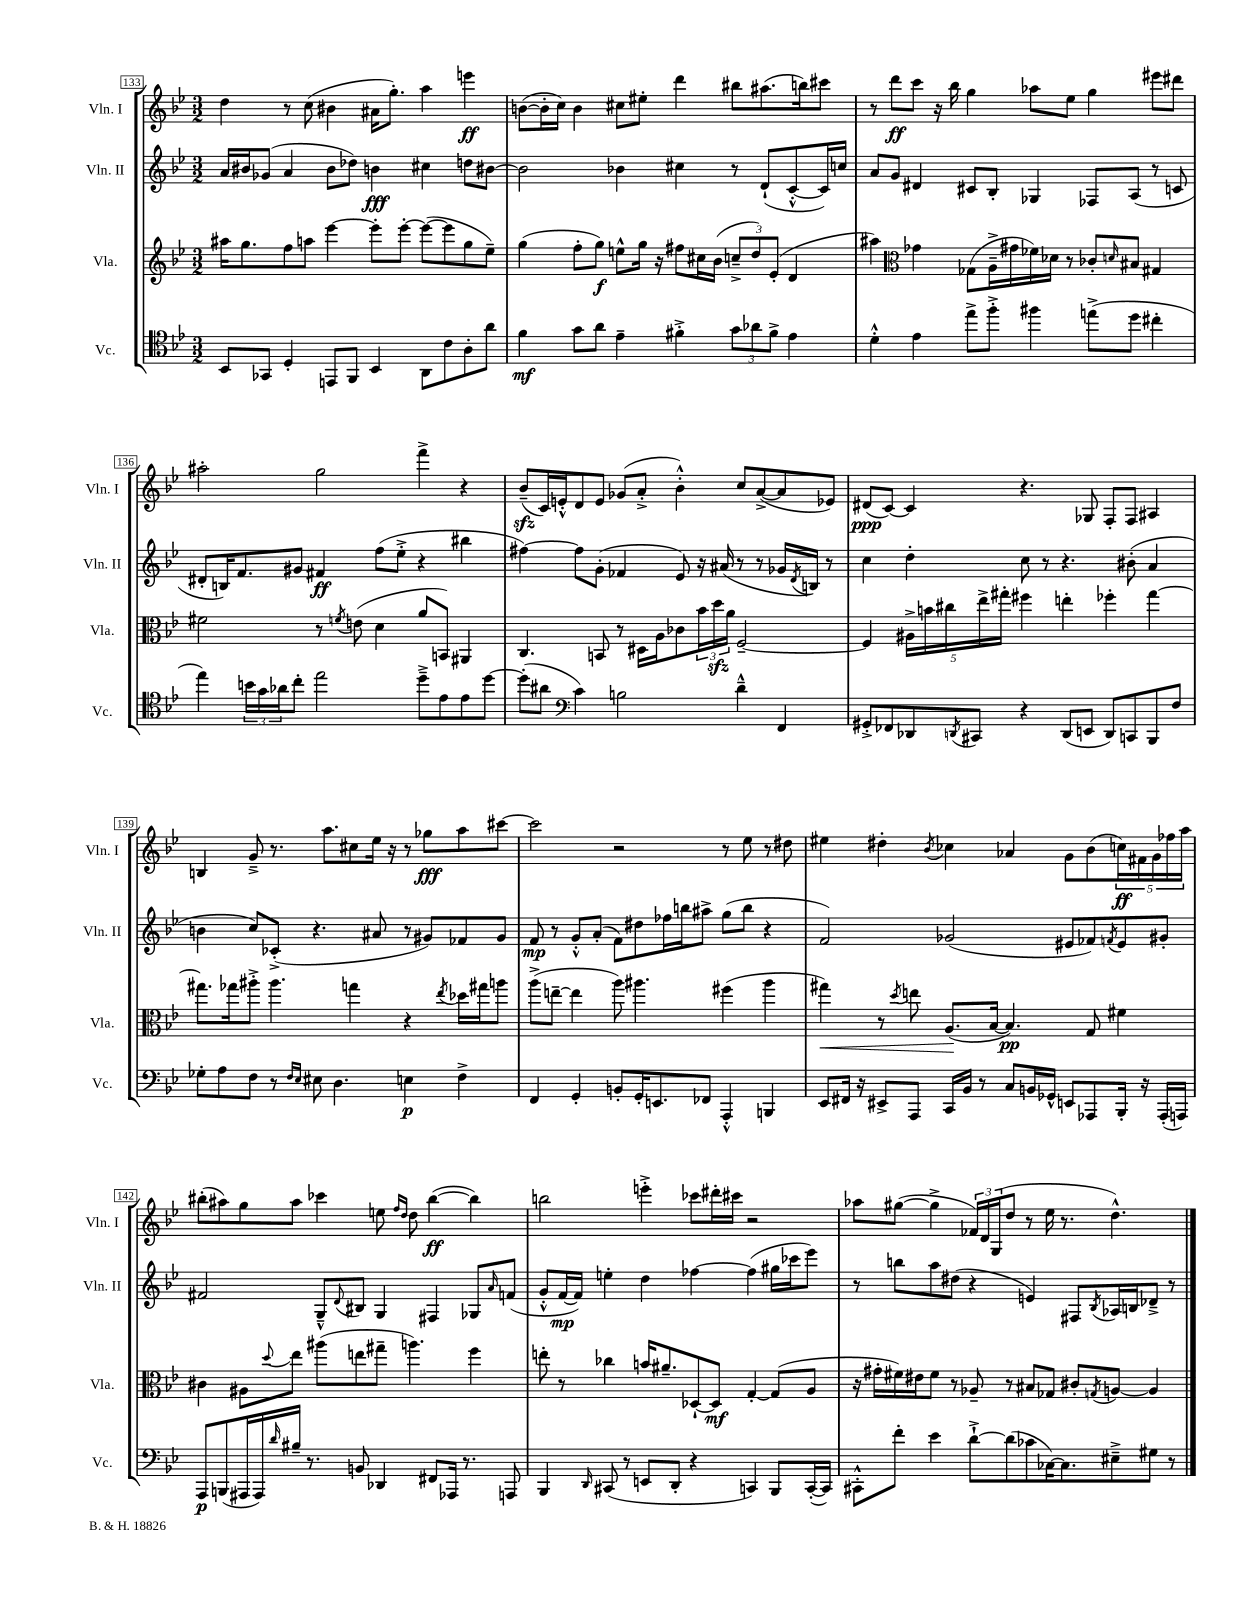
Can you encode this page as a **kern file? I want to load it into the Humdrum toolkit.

**kern	**dynam	**kern	**dynam	**kern	**dynam	**kern	**dynam
*part4	*part4	*part3	*part3	*part2	*part2	*part1	*part1
*staff4	*staff4	*staff3	*staff3	*staff2	*staff2	*staff1	*staff1
*I"Vc.	*	*I"Vla.	*	*I"Vln. II	*	*I"Vln. I	*
*I'Vc.	*	*I'Vla.	*	*I'Vln. II	*	*I'Vln. I	*
*clefC4	*	*clefG2	*	*clefG2	*	*clefG2	*
*k[b-e-]	*	*k[b-e-]	*	*k[b-e-]	*	*k[b-e-]	*
*M3/2	*	*M3/2	*	*M3/2	*	*M3/2	*
=133	=133	=133	=133	=133	=133	=133	=133
8BB-/L	.	16aa#X\KL	.	16a/LL	.	4dd\	.
.	.	8.gg\	.	16b#X/J	.	.	.
8GG-X/J	.	.	.	(8g-X/J	.	.	.
4D'/	.	8ff\	.	4a/	.	8r	.
.	.	8aan\J	.	.	.	(8cc\	.
8EEn/L	.	[4eee-\	.	8b#\L	.	4b#X\	.
8FF/J	.	.	.	8dd-X\J)	.	.	.
4BB-/	.	8eee-'\L]	.	4bn\	fff	16a#X\KL	.
.	.	.	.	.	.	8.gg'\J)	.
.	.	[8eee-'\J	.	.	.	.	.
8AA\L	.	(8eee-\L_	.	4cc#X\	.	4aa\	.
8c\	.	8eee-\]	.	.	.	.	.
8A'\	.	8gg\	.	8ddn\L	.	4eeen\	ff
8a\J	.	8ee-~\J)	.	[8b#X\J	.	.	.
=134	=134	=134	=134	=134	=134	=134	=134
4f\	mf	(4gg\	.	2b#\]	.	([8bn\L	.
.	.	.	.	.	.	16b'\L]	.
.	.	.	.	.	.	16cc\JJ)	.
8g\L	.	8ff'\L	.	.	.	4b\	.
8a\J	.	8gg\J)	f	.	.	.	.
4e-~\	.	8een^^\L	.	4b-X\	.	8cc#X\L	.
.	.	16gg\Jk	.	.	.	8ee#X'\J	.
.	.	16r	.	.	.	.	.
4f#X'^\	.	8ff#X\L	.	4cc#X\	.	4ddd\	.
.	.	16cc#X\L	.	.	.	.	.
.	.	(16b-\JJ	.	.	.	.	.
12g\L	.	12ccn~^/L	.	8r	.	8bb#X\L	.
12a-X\	.	12dd/)	.	.	.	.	.
.	.	.	.	(8d`/L	.	(8.aa#X\	.
12f#^\J	.	(12e-'/J	.	.	.	.	.
4e-\	.	4d/	.	[8c'^^/	.	.	.
.	.	.	.	.	.	16bbn\k)	.
.	.	.	.	16c/L])	.	8ccc#X\J	.
.	.	.	.	16ccn/JJ	.	.	.
=135	=135	=135	=135	=135	=135	=135	=135
4d'^^\	.	4aa#X\)	.	8a/L	.	8r	.
.	.	.	.	8g/J	.	8ddd\L	ff
*	*	*clefC3	*	*	*	*	*
4e-\	.	4g-X\	.	4d#X/	.	8ccc\J	.
.	.	.	.	.	.	16r	.
.	.	.	.	.	.	16bb-\	.
8ee-^\L	.	(8G-X\L	.	8c#X/L	.	4gg\	.
8ff'^\J	.	16A~^\L	.	8B-'/J	.	.	.
.	.	16g#X\	.	.	.	.	.
4ff#X\	.	16f-X\)	.	4G-X/	.	8aa-X\L	.
.	.	16d-X\JJ	.	.	.	.	.
.	.	8r	.	.	.	8ee-\J	.
(8een^\L	.	8c-X'/L	.	8F-X/L	.	4gg\	.
.	.	16qqdn/	.	.	.	.	.
8dd\J	.	8B#X/J	.	(8A/J	.	.	.
4cc#X'\	.	4G#X/	.	8r	.	8eee#X\L	.
.	.	.	.	8cn/	.	8ddd#X\J	.
!!LO:LB:g=z
=136	=136	=136	=136	=136	=136	=136	=136
4ee-\)	.	2f#X\	.	8d#X'/L	.	2aa#X'\	.
.	.	.	.	16Bn/K)	.	.	.
.	.	.	.	8.f/	.	.	.
24bn\LL	.	.	.	.	.	.	.
24g\	.	.	.	.	.	.	.
24a-X\J	.	.	.	.	.	.	.
8cc'\J	.	.	.	8g#X/J	.	.	.
2ee-\	.	8r	.	4f#X/	ff	2gg\	.
.	.	8qfn/	.	.	.	.	.
.	.	(8en\	.	.	.	.	.
.	.	4d\	.	(8ff\L	.	.	.
.	.	.	.	8ee-'^\J	.	.	.
8dd~^\L	.	8a/L	.	4r	.	4fff^\	.
8e-\	.	8BBn/J)	.	.	.	.	.
8e-\	.	4AA#X/	.	4bb#X\	.	4r	.
[8dd\J	.	.	.	.	.	.	.
=137	=137	=137	=137	=137	=137	=137	=137
(8dd'\L]	.	4.C/	.	[4ff#X\)	.	(8b-zz~/L	.
8a#X\J	.	.	.	.	.	16c/L)	.
.	.	.	.	.	.	16en'^^/J	.
*clefF4	*	*	*	*	*	*	*
4c\)	.	.	.	8ff#\L]	.	8d/	.
.	.	8BBn/	.	(8g'\J	.	8e/J	.
2Bn\	.	8r	.	4f-X/	.	(8g-X/L	.
.	.	16D#X\LL	.	.	.	8a'^/J	.
.	.	16A\J	.	.	.	.	.
.	.	8c-X\	.	8e-/)	.	4b-'^^\)	.
.	.	24b-\L	.	16r	.	.	.
.	.	24ddzz\	.	.	.	.	.
.	.	.	.	(16a#X/	.	.	.
.	.	24a\JJ	.	.	.	.	.
4d~^^\	.	[2F~/	.	8r	.	8cc/L	.
.	.	.	.	8r	.	([8a^/	.
4FF/	.	.	.	16g-X/LL	.	8a/]	.
.	.	.	.	8qd/	.	.	.
.	.	.	.	16Bn/JJ)	.	.	.
.	.	.	.	8r	.	8e-X/J)	.
=138	=138	=138	=138	=138	=138	=138	=138
8GG#X'^/L	.	4F/]	.	4cc\	.	(8d#X/L	ppp
8FF-X/	.	.	.	.	.	[8c/J)	.
8DD-X/	.	20A#X^\LL	.	4dd'\	.	4c/]	.
.	.	20bn\	.	.	.	.	.
.	.	20cc#X\	.	.	.	.	.
8qDDn/	.	.	.	.	.	.	.
8CC#X/J	.	.	.	.	.	.	.
.	.	20ee-^\	.	.	.	.	.
.	.	20gg#X'\JJ	.	.	.	.	.
4r	.	4ff#X\	.	8cc\	.	4.r	.
.	.	.	.	8r	.	.	.
(8DD/L	.	4een'\	.	4.r	.	.	.
8EEn/J	.	.	.	.	.	8G-X/	.
8DD/L)	.	4ff-X'\	.	.	.	8F'/L	.
8CCn/	.	.	.	(8b#X'\	.	8F/J	.
8BBB-/	.	[4gg#\	.	4a/	.	4A#X/	.
8F/J	.	.	.	.	.	.	.
!!LO:LB:g=z
=139	=139	=139	=139	=139	=139	=139	=139
8G-X'\L	.	8.gg#X\L]	.	4bn\	.	4Bn/	.
8A\	.	.	.	.	.	.	.
.	.	16gg-X\k	.	.	.	.	.
8F\J	.	8aa#X'^\J	.	8cc/L)	.	8g~^/	.
8r	.	4.aa#\	.	(8c-X'^/J	.	8.r	.
16qqF/LL	.	.	.	.	.	.	.
16qqE-/JJ	.	.	.	.	.	.	.
8E#X\	.	.	.	4.r	.	.	.
.	.	.	.	.	.	8.aa\L	.
4.D\	.	.	.	.	.	.	.
.	.	4ggn\	.	.	.	8cc#X\	.
.	.	.	.	8a#X/	.	16ee-\Jk	.
.	.	.	.	.	.	16r	.
4En\	p	4r	.	8r	.	8r	.
.	.	.	.	8g#X/L)	.	8gg-X\L	fff
.	.	8qee-/	.	.	.	.	.
4F^\	.	16dd-X\LL	.	8f-X/	.	8aa\	.
.	.	16gg#X\J	.	.	.	.	.
.	.	8aan\J	.	8g#/J	.	[8ccc#X\J	.
=140	=140	=140	=140	=140	=140	=140	=140
4FF/	.	(8aa^\L	.	8f/	mp	2ccc#\]	.
.	.	[8een~\J	.	8r	.	.	.
4GG'/	.	4ee\]	.	8g'^^/L	.	.	.
.	.	.	.	(8a'/J	.	.	.
8BBn'/L	.	8aa\)	.	8f\L)	.	2r	.
16GG'/K	.	4.aa#X\	.	8dd#X\	.	.	.
8.EEn/	.	.	.	.	.	.	.
.	.	.	.	16ff-X\L	.	.	.
.	.	.	.	16bbn\J	.	.	.
8FF-X/J	.	.	.	8aa#X^\J	.	.	.
4AAA'^^/	.	(4ff#X\	.	(8gg\L	.	8r	.
.	.	.	.	8bb\J	.	8ee-\	.
4BBBn/	.	4aa#\	.	4r	.	8r	.
.	.	.	.	.	.	8dd#X\	.
=141	=141	=141	=141	=141	=141	=141	=141
!	!	!	!LO:HP:b	!	!	!	!
8EE-/L	.	4gg#X\)	<	2f/)	.	4ee#X\	.
16FF#X/Jk	.	.	.	.	.	.	.
16r	.	.	.	.	.	.	.
8EE#X^/L	.	8r	.	.	.	4dd#X'\	.
.	.	8qdd/	.	.	.	.	.
8AAA/J	.	8een\	.	.	.	.	.
.	.	.	.	.	.	8qb-/	.
16CC/LL	.	(8.A/L	.	(2g-X/	.	4cc-X\	.
16BB-/JJ	.	.	.	.	.	.	.
8r	.	.	.	.	.	.	.
.	.	[16B-/Jk	[	.	.	.	.
8C/L	.	4.B-/])	pp	.	.	4a-X/	.
16BBn/L	.	.	.	.	.	.	.
16GG-X^^/JJ	.	.	.	.	.	.	.
8EEn/L	.	.	.	8e#X/L	.	8g\L	.
8AAA-X/	.	8G/	.	8f-X/)	.	(8b-\	.
.	.	.	.	8qfn/	.	.	.
16BBB-'/Jk	.	4f#X\	.	8e#/	.	20ccn\L)	ff
.	.	.	.	.	.	20f#X\	.
16r	.	.	.	.	.	.	.
.	.	.	.	.	.	20g\	.
(16AAA-'/LL	.	.	.	8g#X'/J	.	.	.
.	.	.	.	.	.	20ff-X\	.
16AAAn/JJ)	.	.	.	.	.	.	.
.	.	.	.	.	.	20aa\JJ	.
!!LO:LB:g=z
=142	=142	=142	=142	=142	=142	=142	=142
8AAA/L	p	4c#X\	.	2f#X/	.	(8bb#X'\L	.
(8BBBn/	.	.	.	.	.	8aa#X\)	.
16AAA#X/L	.	8A#X\L	.	.	.	8gg\	.
16AAA#/)	.	.	.	.	.	.	.
16qqd/	.	8qqdd/	.	.	.	.	.
16B#X~/JJ	.	8ee-\J	.	.	.	8aa#\J	.
8.r	.	.	.	.	.	.	.
.	.	(8aa#X\L	.	8G~^^/L	.	4ccc-X\	.
.	.	.	.	8qqd/	.	.	.
8BBn/	.	8een\	.	8B#X/J	.	.	.
4DD-X/	.	8gg#X~\J	.	4G/	.	8een\	.
.	.	.	.	.	.	16qqff/LL	.
.	.	.	.	.	.	16qqdd/JJ	.
.	.	4.aan\)	.	.	.	8dd\	.
8FF#X/L	.	.	.	4F#X/	.	([4bb#\	ff
16AAA-X/Jk	.	.	.	.	.	.	.
8.r	.	.	.	.	.	.	.
.	.	4ff\	.	8G-X/L	.	4bb#\])	.
.	.	.	.	16qqa/	.	.	.
8AAAn/	.	.	.	(8fn/J	.	.	.
=143	=143	=143	=143	=143	=143	=143	=143
4BBB-/	.	8een'\	.	8g'^^/L	.	2bbn\	.
.	.	8r	.	[16f/L	mp	.	.
.	.	.	.	16f/JJ])	.	.	.
16qqDD/	.	.	.	.	.	.	.
(8CC#X/	.	4cc-X\	.	4een'\	.	.	.
8r	.	.	.	.	.	.	.
8EEn/L	.	16bn/KL	.	4dd\	.	4eeen'^\	.
.	.	8.a#X~/	.	.	.	.	.
8DD'/J	.	.	.	.	.	.	.
4r	.	[8D-X`/	.	[4ff-X\	.	8ccc-X\L	.
.	.	8D-/J]	mf	.	.	16ddd#X'\L	.
.	.	.	.	.	.	16ccc#X\JJ	.
4CCn/)	.	[4G'/	.	(4ff-\]	.	2r	.
8BBB-/L	.	(8G/L]	.	16gg#X\LL	.	.	.
.	.	.	.	16ccc-X\J	.	.	.
([16CC'/L	.	8A/J	.	8eee-\J)	.	.	.
16CC/JJ])	.	.	.	.	.	.	.
=144	=144	=144	=144	=144	=144	=144	=144
8CC#X'^^\L	.	16r	.	8r	.	8aa-X\L	.
.	.	16g#X'\LL	.	.	.	.	.
8f'\J	.	16f#X\)	.	8bbn\L	.	([8gg#X\J	.
.	.	16e#X\J	.	.	.	.	.
4e-\	.	8f#\J	.	8aa\	.	4gg#^\]	.
.	.	8r	.	(8dd#X\J	.	.	.
[8d`^\L	.	8A-X~/	.	4r	.	24f-X/LL)	.
.	.	.	.	.	.	24d/	.
.	.	.	.	.	.	(24G/J	.
(8d\]	.	8r	.	.	.	8dd/J	.
8c-X\	.	8B#X/L	.	4en/)	.	8r	.
[16C-X\K)	.	8G-X/J	.	.	.	16ee-\	.
8.C-\]	.	.	.	.	.	8.r	.
.	.	8c#X'/L	.	8F#X/L	.	.	.
.	.	8qGn/	.	8qB-/	.	.	.
8E#X~^\	.	[8An/J	.	16A-X/L	.	4.dd^^\)	.
.	.	.	.	16Bn/J	.	.	.
8G#X\J	.	4A/]	.	8d-X~^/J	.	.	.
8r	.	.	.	8r	.	.	.
==	==	==	==	==	==	==	==
*-	*-	*-	*-	*-	*-	*-	*-
